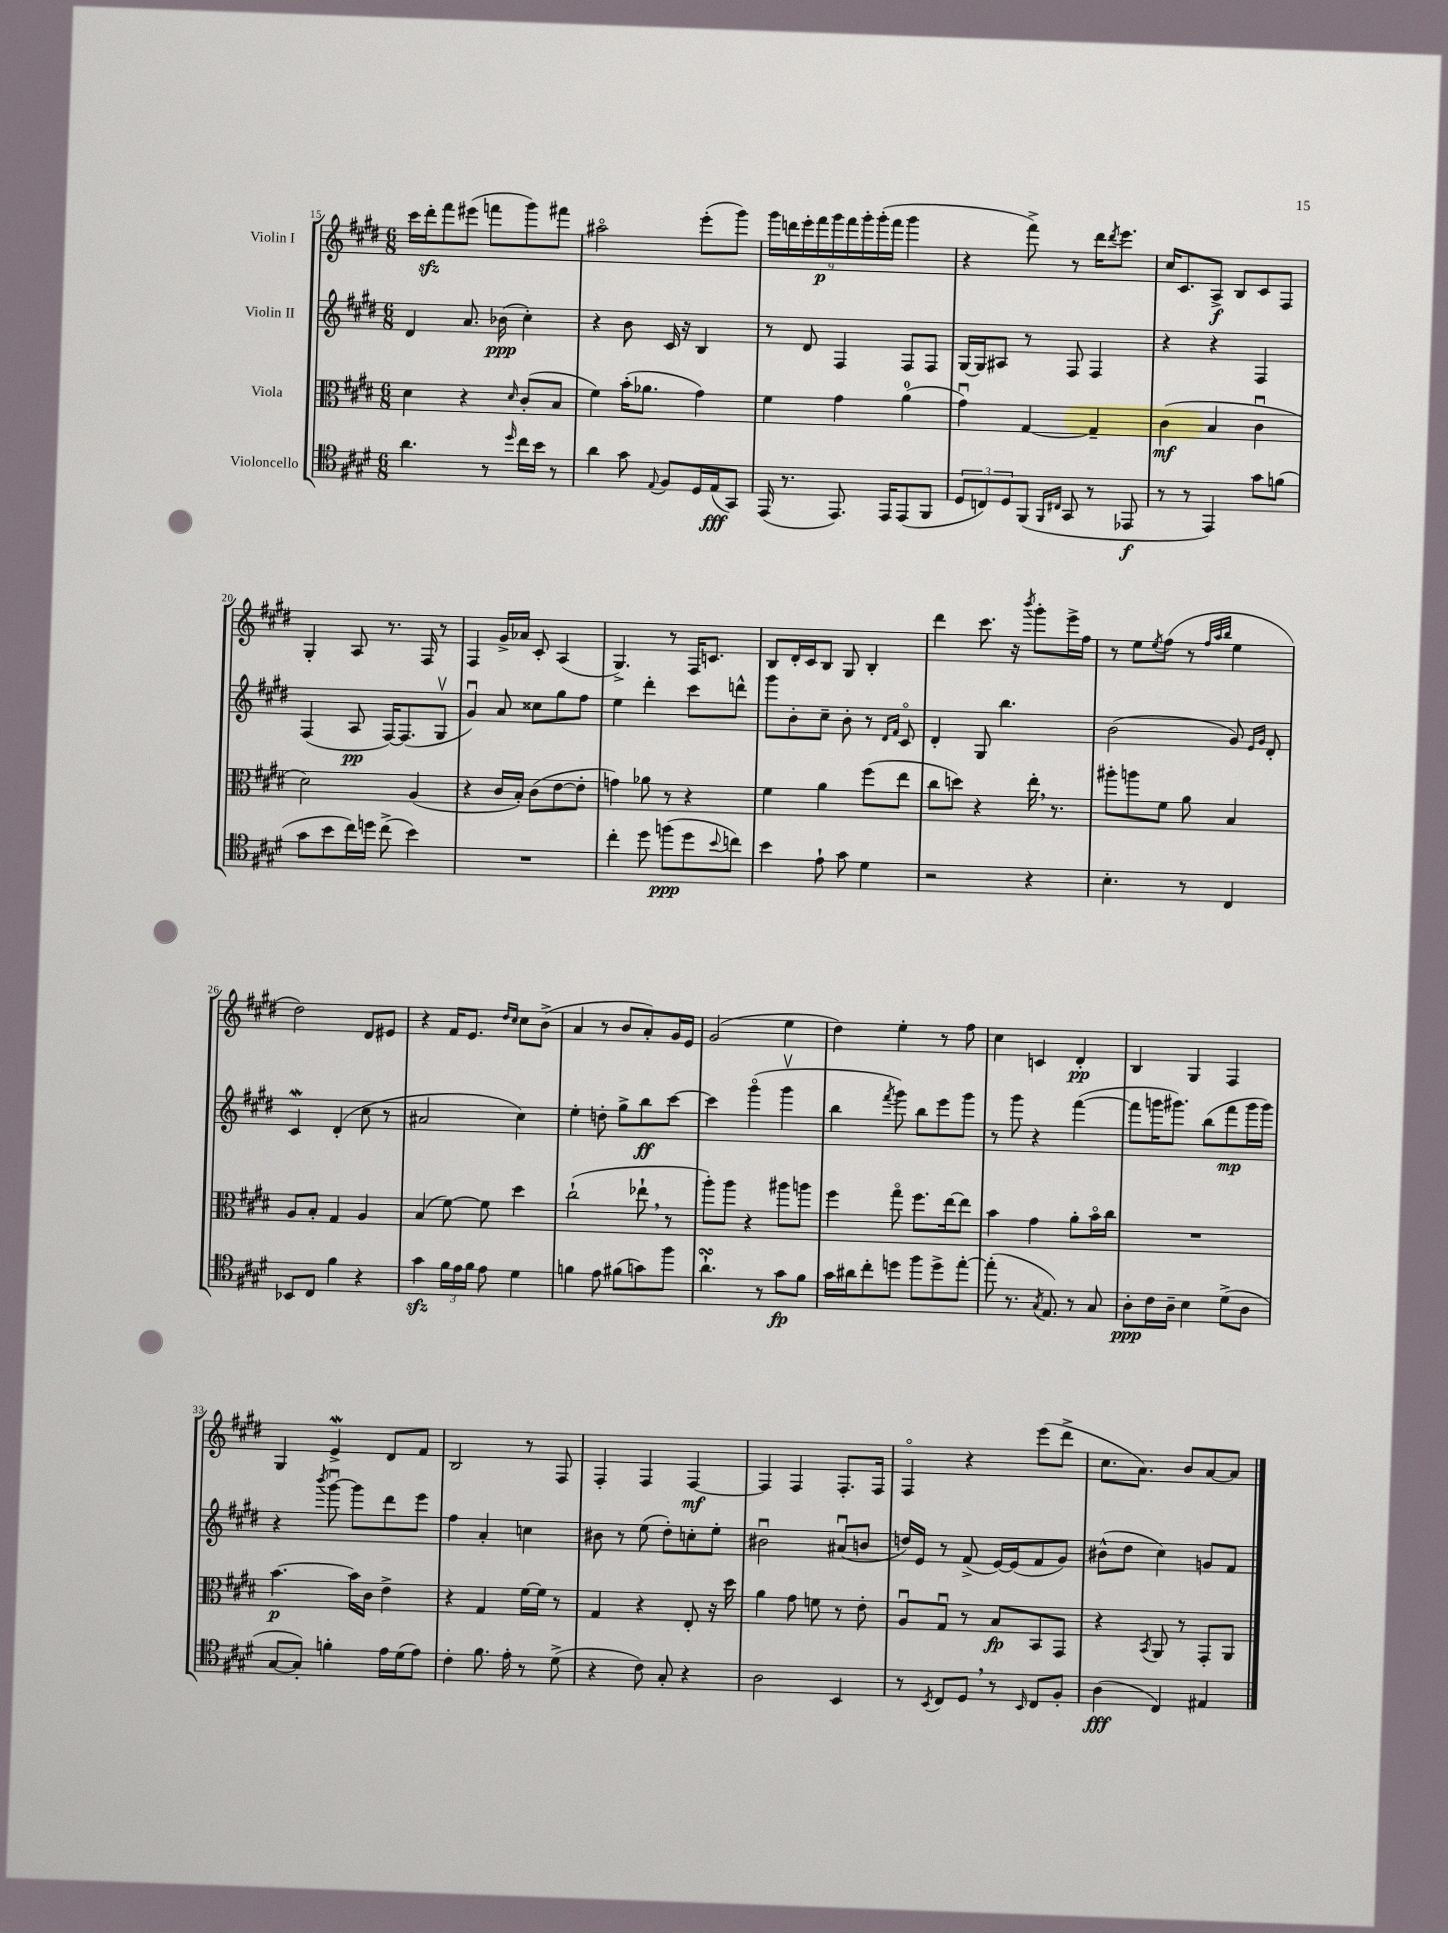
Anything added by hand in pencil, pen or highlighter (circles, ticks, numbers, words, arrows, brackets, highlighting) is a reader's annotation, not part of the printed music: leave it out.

**kern	**dynam	**kern	**dynam	**kern	**dynam	**kern	**dynam
*part4	*part4	*part3	*part3	*part2	*part2	*part1	*part1
*staff4	*staff4	*staff3	*staff3	*staff2	*staff2	*staff1	*staff1
*I"Violoncello	*	*I"Viola	*	*I"Violin II	*	*I"Violin I	*
*clefC4	*	*clefC3	*	*clefG2	*	*clefG2	*
*k[f#c#g#d#]	*	*k[f#c#g#d#]	*	*k[f#c#g#d#]	*	*k[f#c#g#d#]	*
*M6/8	*	*M6/8	*	*M6/8	*	*M6/8	*
=15	=15	=15	=15	=15	=15	=15	=15
4.a\	.	4d#\	.	4d#/	.	16ccc#\LL	.
.	.	.	.	.	.	16ddd#zz'\J	.
.	.	.	.	.	.	8fff#\	.
.	.	4r	.	8.a/	.	(8eee#X\J	.
8r	.	.	.	.	.	8fffn\L	.
.	.	.	.	(16b-X\	ppp	.	.
16qqdd#/	.	16qqd#/	.	.	.	.	.
16cc#\LL	.	(8c#'/L	.	4cc#'\)	.	8ggg#\)	.
16b\JJ	.	.	.	.	.	.	.
8r	.	8B/J	.	.	.	8fff#X\J	.
=16	=16	=16	=16	=16	=16	=16	=16
4a\	.	4f#\)	.	4r	.	2aa#X\	.
8g#\	.	(16b'\KL	.	8b\	.	.	.
.	.	8.a-X\J	.	.	.	.	.
8qqE/	.	.	.	.	.	.	.
8F#/L	.	.	.	16c#/	.	.	.
.	.	.	.	16r	.	.	.
16D#/L	.	4g#\)	.	4B/	.	(8eee'\L	.
(16E/J	fff	.	.	.	.	.	.
8GG#/J)	.	.	.	.	.	8ggg#\J)	.
=17	=17	=17	=17	=17	=17	=17	=17
(16EE/	.	4f#\	.	8r	.	18ggg#\LL	.
.	.	.	.	.	.	18dddn\	.
8.r	.	.	.	.	.	.	.
.	.	.	.	.	.	18eee'\	.
.	.	.	.	8d#/	.	.	.
.	.	.	.	.	.	18fff#\	p
.	.	.	.	.	.	18ggg#\	.
8.EE/)	.	4g#\	.	4F#/	.	.	.
.	.	.	.	.	.	18fff#\	.
.	.	.	.	.	.	18ggg#'\	.
.	.	.	.	.	.	(18ggg#'\	.
16EE/KL	.	.	.	.	.	.	.
.	.	.	.	.	.	18fff#\JJ	.
(8EE/	.	(4a\	.	8F#/L	.	4ggg#\	.
8FF#/J	.	.	.	8F#/J	.	.	.
=18	=18	=18	=18	=18	=18	=18	=18
12D#/L	.	4g#u\)	.	[16G#/LL	.	4r	.
.	.	.	.	16G#/J]	.	.	.
12Cn/)	.	.	.	.	.	.	.
.	.	.	.	8A#X/J	.	.	.
12D#/	.	.	.	.	.	.	.
(8FF#/J	.	[4G#/	.	8r	.	8fff#^\)	.
16qqFF#/LL	.	.	.	.	.	.	.
16qqC#X/JJ	.	.	.	.	.	.	.
8GG#/	.	.	.	8F#/	.	8r	.
8r	.	4G#~/]	.	4F#/	.	16ddd#\KL	.
.	.	.	.	.	.	8qddd#/	.
.	.	.	.	.	.	8.eee\J	.
8EE-X/	f	.	.	.	.	.	.
=19	=19	=19	=19	=19	=19	=19	=19
8r	.	(4c#\	mf	4r	.	16cc#/KL	.
.	.	.	.	.	.	8.c#/	.
8r	.	.	.	.	.	.	.
4EE/)	.	4B/	.	4r	.	8A^/J	f
.	.	.	.	.	.	8B/L	.
8g#\L	.	4c#u\	.	4F#/	.	8c#/	.
(8fn\J	.	.	.	.	.	8F#/J	.
!!LO:LB:g=z
=20	=20	=20	=20	=20	=20	=20	=20
8g#\L	.	2d#\)	.	(4F#/	.	4G#'/	.
8b\	.	.	.	.	.	.	.
16cc#\L)	.	.	.	8A/	pp	8A/	.
16ddn\JJ	.	.	.	.	.	.	.
(8cc#^\	.	.	.	[16F#/KL)	.	8.r	.
.	.	.	.	(8.F#/]	.	.	.
4b\)	.	(4A/	.	.	.	.	.
.	.	.	.	.	.	16F#/	.
.	.	.	.	8G#v/J	.	8r	.
=21	=21	=21	=21	=21	=21	=21	=21
2.r	.	4r	.	4g#u/)	.	4F#/	.
.	.	16c#/LL	.	8a/	.	16g#^/LL	.
.	.	16B'/JJ)	.	.	.	16a-X/JJ	.
.	.	(8c#\L	.	8cc##X\L	.	8c#'/	.
.	.	[8e\	.	8gg#\	.	(4A/	.
.	.	8e'\J]	.	8ff#\J	.	.	.
=22	=22	=22	=22	=22	=22	=22	=22
4cc#'\	.	4gn\)	.	4ee\	.	4.G#^/)	.
8dd#\	.	8a-X\	.	4ddd#'\	.	.	.
(8ffn\L	ppp	8r	.	.	.	8r	.
8dd#\	.	4r	.	8ccc#\L	.	16F#/KL	.
.	.	.	.	.	.	8.cn/J	.
8qqb/	.	.	.	.	.	.	.
8ccn\J)	.	.	.	8dddn^^\J	.	.	.
=23	=23	=23	=23	=23	=23	=23	=23
4b\	.	4f#\	.	8ggg#\L	.	8B/L	.
.	.	.	.	8b'\	.	16d#'/L	.
.	.	.	.	.	.	16c#/J	.
8e`\	.	4a\	.	8cc#~\J	.	8B/J	.
8g#\	.	.	.	8b'\	.	8G#/	.
4d#\	.	(8ff#\L	.	8r	.	4B'/	.
.	.	.	.	16qqd#/LL	.	.	.
.	.	.	.	16qqf#/JJ	.	.	.
.	.	8ee\J	.	8c#/	.	.	.
=24	=24	=24	=24	=24	=24	=24	=24
2r	.	8cc#\L	.	4d#'/	.	4ddd#\	.
.	.	8ddn\J)	.	.	.	.	.
.	.	4r	.	8G#/	.	8.ccc#\	.
.	.	.	.	4.bb\	.	.	.
.	.	.	.	.	.	16r	.
.	.	.	.	.	.	8qbbb/	.
4r	.	16ee',\	.	.	.	8ggg#'\L	.
.	.	8.r	.	.	.	.	.
.	.	.	.	.	.	16eee^\L	.
.	.	.	.	.	.	16ff#\JJ	.
=25	=25	=25	=25	=25	=25	=25	=25
4.B'\	.	8aa#X'\L	.	(2b\	.	8r	.
.	.	8aan\	.	.	.	8ee\L	.
.	.	.	.	.	.	8qee/	.
.	.	8f#\J	.	.	.	(8ff#\J	.
8r	.	8a\	.	.	.	8r	.
.	.	.	.	.	.	32qqff#/LLL	.
.	.	.	.	.	.	32qqaa/	.
.	.	.	.	.	.	32qqbb/JJJ	.
4C#/	.	4B/	.	8g#/)	.	4ee\	.
.	.	.	.	16qqe/LL	.	.	.
.	.	.	.	16qqg#/JJ	.	.	.
.	.	.	.	8d#'/	.	.	.
!!LO:LB:g=z
=26	=26	=26	=26	=26	=26	=26	=26
8BB-X/L	.	8A/L	.	4c#W/	.	2dd#\)	.
8C#/J	.	8B'/J	.	.	.	.	.
4f#\	.	4G#/	.	(4d#'/	.	.	.
4r	.	4A/	.	8cc#\	.	8d#/L	.
.	.	.	.	8r	.	8e#X/J	.
=27	=27	=27	=27	=27	=27	=27	=27
4g#zz\	.	(4B/	.	2a#X/	.	4r	.
24f#\LL	.	[8f#\)	.	.	.	16f#/KL	.
24e\	.	.	.	.	.	.	.
.	.	.	.	.	.	8.e/J	.
24f#\JJ	.	.	.	.	.	.	.
8e\	.	8f#\]	.	.	.	.	.
.	.	.	.	.	.	16qqdd#/LL	.
.	.	.	.	.	.	16qqcc#/JJ	.
4d#\	.	4dd#\	.	4cc#\)	.	8cc#\L	.
.	.	.	.	.	.	(8b^\J	.
=28	=28	=28	=28	=28	=28	=28	=28
4fn\	.	(2cc#`\	.	4ee'\	.	4a/	.
8e\	.	.	.	8ddn'\	.	8r	.
(8f#X\L	.	.	.	8gg#^\L	.	8b/L	.
8gn\)	.	8ee-X`,\	.	8bb\	ff	8a'/)	.
8ff#\J	.	8r	.	[8ccc#\J	.	16g#/L	.
.	.	.	.	.	.	16e/JJ	.
=29	=29	=29	=29	=29	=29	=29	=29
4.asSSs`\	.	8aa'\L)	.	4ccc#\]	.	(2g#/	.
.	.	8aa\J	.	.	.	.	.
.	.	4r	.	(4ggg#\	.	.	.
8r	.	.	.	.	.	.	.
8g#\L	fp	8aa#X\L	.	4ggg#v\	.	4ee\	.
8f#\J	.	8aan\J	.	.	.	.	.
=30	=30	=30	=30	=30	=30	=30	=30
16g#\LL	.	4ff#\	.	4bb\	.	4dd#\)	.
16a#X\J	.	.	.	.	.	.	.
8cc#'\	.	.	.	.	.	.	.
.	.	.	.	8qfff#/	.	.	.
8ddn\J	.	8gg#\	.	8ggg#\)	.	4ee'\	.
8ff#\L	.	8.ff#\L	.	8bb\L	.	.	.
8dd^\	.	.	.	8eee\	.	8r	.
.	.	[16ee\k	.	.	.	.	.
[8ee'\J	.	8ee\J]	.	8ggg#\J	.	8ff#\	.
=31	=31	=31	=31	=31	=31	=31	=31
(8ee'\]	.	4b\	.	8r	.	4cc#\	.
8.r	.	.	.	8ggg#\	.	.	.
.	.	4g#\	.	4r	.	4cn/	.
8qG#/	.	.	.	.	.	.	.
8.E/)	.	.	.	.	.	.	.
8r	.	8a'\L	.	([4fff#\	.	4d#'/	pp
8G#/	.	16b\L	.	.	.	.	.
.	.	16cc#\JJ	.	.	.	.	.
=32	=32	=32	=32	=32	=32	=32	=32
8A'\L	ppp	2.r	.	8fff#\L]	.	4B/	.
16c#\L	.	.	.	16gggn\K	.	.	.
16A~\JJ	.	.	.	8.ggg#X\J)	.	.	.
4B\	.	.	.	.	.	4G#/	.
.	.	.	.	(8bb\L	.	.	.
(8d#^\L	.	.	.	8fff#\	mp	4F#/	.
8A\J	.	.	.	16ggg#\L	.	.	.
.	.	.	.	16ggg#\JJ)	.	.	.
!!LO:LB:g=z
=33	=33	=33	=33	=33	=33	=33	=33
[8G#/L	.	[4.b\	p	4r	.	4G#/	.
8G#'/J])	.	.	.	.	.	.	.
.	.	.	.	8qbbb/	.	.	.
4fn'\	.	.	.	[8ggg#u\	.	4ew^/	.
.	.	16b\LL]	.	8ggg#\L]	.	.	.
.	.	16c#\JJ	.	.	.	.	.
16e\LL	.	4e^\	.	8ddd#\	.	8d#/L	.
(16d#\J	.	.	.	.	.	.	.
8e\J)	.	.	.	8eee\J	.	8f#/J	.
=34	=34	=34	=34	=34	=34	=34	=34
4c#'\	.	4r	.	4ff#\	.	2B/	.
8.f#\	.	4G#/	.	4a'/	.	.	.
16e'\	.	.	.	.	.	.	.
8r	.	[16f#\LL	.	4ccn\	.	8r	.
.	.	16f#\JJ]	.	.	.	.	.
(8d#^\	.	8r	.	.	.	8F#/	.
=35	=35	=35	=35	=35	=35	=35	=35
4r	.	4G#/	.	8b#X\	.	4F#'/	.
.	.	.	.	8r	.	.	.
8c#\)	.	4r	.	(8ee\	.	4F#/	.
8G#'/	.	.	.	8dd#'\L)	.	.	.
4r	.	8E'/	.	8ccn'\	.	[4F#/	mf
.	.	16r	.	8ee'\J	.	.	.
.	.	16dd#\	.	.	.	.	.
=36	=36	=36	=36	=36	=36	=36	=36
2A\	.	4a\	.	2b#Xu\	.	4F#/]	.
.	.	8g#\	.	.	.	4F#/	.
.	.	8fn\	.	.	.	.	.
4BB/	.	8r	.	(8a#Xu/L	.	8.F#'/L	.
.	.	8e'\	.	8bn/J	.	.	.
.	.	.	.	.	.	16F#/Jk	.
=37	=37	=37	=37	=37	=37	=37	=37
8r	.	8Au/L	.	16ddn/LL)	.	4F#/	.
.	.	.	.	16e/JJ	.	.	.
8qBB/	.	.	.	.	.	.	.
8C#/L	.	8G#u/J	.	8r	.	.	.
8D#,/J	.	8r	.	(8f#^/	.	4r	.
8r	.	8B/L	fp	[16e/LL)	.	.	.
.	.	.	.	(16e/J]	.	.	.
16qqBB/	.	.	.	.	.	.	.
8C#/L	.	8BB/	.	8f#/	.	(8eee\L	.
8F#'/J	.	8GG#/J	.	8g#/J)	.	8ddd#^\J	.
=38	=38	=38	=38	=38	=38	=38	=38
(4A\	fff	4r	.	(8b#X^^\L	.	8.cc#\L	.
.	.	.	.	8dd#\J	.	.	.
.	.	.	.	.	.	8.a\J)	.
.	.	8qBB/	.	.	.	.	.
4C#/)	.	8AA/	.	4cc#\)	.	.	.
.	.	8r	.	.	.	8b/L	.
4E#X/	.	8GG#'/L	.	8gn/L	.	[8a/	.
.	.	8AA/J	.	8f#/J	.	8a/J]	.
==	==	==	==	==	==	==	==
*-	*-	*-	*-	*-	*-	*-	*-
